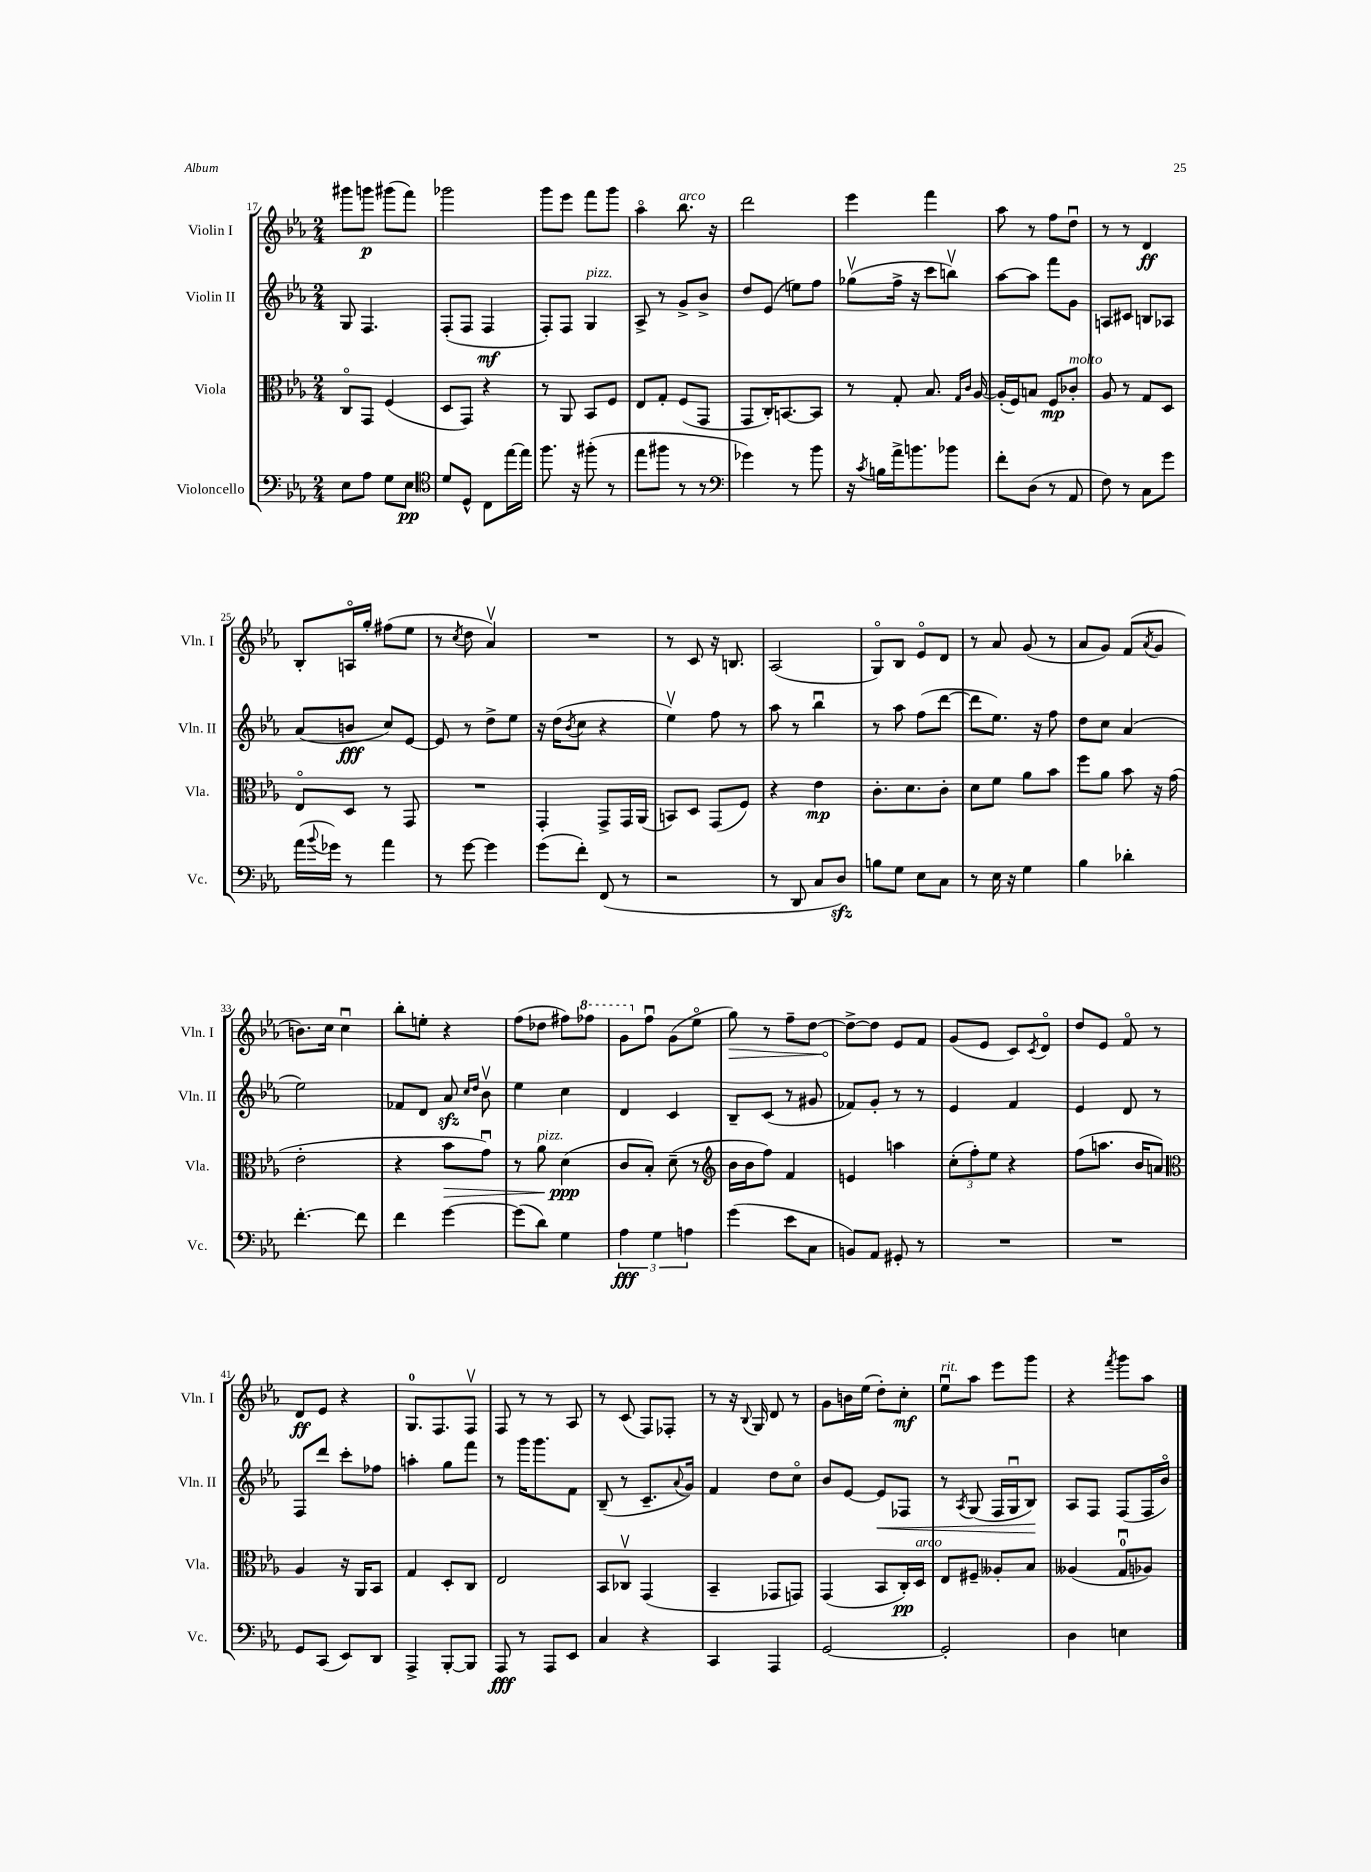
<<
\new StaffGroup <<
\new Staff = "s0" \with { instrumentName = "Violin I" shortInstrumentName = "Vln. I" } {
    \clef treble \key ees \major \numericTimeSignature \time 2/4
    gis'''8 g'''8\p gis'''8( f'''8) |
    ges'''2 |
    g'''8 ees'''8 f'''8 g'''8 |
    aes''4\flageolet bes''8.^\markup { \italic "arco" } r16 |
    d'''2 |
    ees'''4 f'''4 |
    aes''8 r8 f''8 d''8\downbow |
    r8 r8 d'4\ff |
    bes8-. a16\flageolet g''16-. fis''8( ees''8 |
    r8 \acciaccatura { c''8 } d''8 aes'4\upbow) |
    R2 |
    r8 c'8 r16 b8. |
    aes2( |
    g8\flageolet) bes8 ees'8\flageolet d'8 |
    r8 aes'8 g'8( r8 |
    aes'8 g'8) f'8( \acciaccatura { aes'8 } g'8 |
    b'8.) c''16 c''4\downbow |
    bes''8-. e''8-. r4 |
    f''8( des''8 fis''8) \ottava #1 fes'''8 |
    g''8 \ottava #0 f''8\downbow g'8( ees''8\flageolet |
    \once \override Hairpin.circled-tip = ##t g''8\>) r8 f''8-- d''8~ |
    d''8~->\! d''8 ees'8 f'8 |
    g'8( ees'8 c'8) \acciaccatura { c'8 } d'8\flageolet |
    d''8 ees'8 f'8\flageolet r8 |
    d'8\ff ees'8 r4 |
    g8.-0 f8. f8\upbow |
    f8 r8 r8 aes8 |
    r8 c'8( f8) fes8-. |
    r8 r16 \appoggiatura { bes8 } g16 d'8 r8 |
    g'8 b'16 ees''16( d''8-.) c''8-.\mf |
    ees''8\downbow^\markup { \italic "rit." } aes''8 ees'''8 g'''8 |
    r4 \acciaccatura { f'''8 } g'''8 aes''8 \bar "|." |
}
\new Staff = "s1" \with { instrumentName = "Violin II" shortInstrumentName = "Vln. II" } {
    \clef treble \key ees \major \numericTimeSignature \time 2/4
    g8 f4. |
    f8-.( f8 f4\mf |
    f8-.) f8 g4^\markup { \italic "pizz." } |
    aes8-> r8 g'8-> bes'8-> |
    d''8 ees'8( e''8) f''8 |
    ges''8\upbow( f''16-> r16 c'''8 b''8\upbow) |
    aes''8~ aes''8 f'''8 g'8 |
    a8 cis'8 b8 aes8 |
    aes'8( b'8\fff c''8) ees'8~ |
    ees'8 r8 d''8-> ees''8 |
    r16 d''16( \acciaccatura { bes'8 } c''8 r4 |
    ees''4\upbow) f''8 r8 |
    aes''8 r8 bes''4\downbow |
    r8 aes''8 f''8( d'''8~ |
    d'''8 ees''8.) r16 f''8 |
    d''8 c''8 aes'4( |
    ees''2) |
    fes'8 d'8 aes'8\sfz \grace { c''16 d''16 } bes'8\upbow |
    ees''4 c''4 |
    d'4 c'4 |
    bes8-- c'8( r8 gis'8 |
    fes'8) g'8-. r8 r8 |
    ees'4 f'4 |
    ees'4 d'8 r8 |
    f8 d'''8 c'''8-. fes''8 |
    a''4-. g''8 f'''8 |
    r8 g'''16 g'''8. f'8 |
    bes8--( r8 c'8.-- \appoggiatura { aes'8 } g'16) |
    f'4 d''8 c''8\flageolet |
    bes'8 ees'8~ ees'8\< fes8 |
    r8 \acciaccatura { aes8 } g8( f16 g16\downbow bes8\!) |
    aes8 f8 f8( f16 bes'16\flageolet) \bar "|." |
}
\new Staff = "s2" \with { instrumentName = "Viola" shortInstrumentName = "Vla." } {
    \clef alto \key ees \major \numericTimeSignature \time 2/4
    c8\flageolet g,8 f4( |
    d8 g,8) r4 |
    r8 aes,8 bes,8 f8 |
    ees8 g8-. f8( g,8 |
    g,8 c16-.) b,8.~ b,8 |
    r8 g8-. bes8. \grace { g16 c'16 } aes16~ |
    aes16-.( f16) b8 f8\mp ces'8-.^\markup { \italic "molto" } |
    aes8 r8 g8 d8 |
    ees8\flageolet d8 r8 g,8 |
    R2 |
    g,4-. g,8-> g,16 aes,16( |
    b,8) d8 g,8( f8) |
    r4 ees'4\mp |
    c'8.-. d'8. c'8-. |
    d'8 f'8 aes'8 bes'8 |
    f''8 aes'8 bes'8 r16 g'16( |
    ees'2-. |
    r4 bes'8\> g'8\downbow) |
    r8 aes'8^\markup { \italic "pizz." } d'4\ppp\!( |
    c'8 bes8-.) d'8--( r8 |
    \clef treble bes'16 bes'16 f''8) f'4 |
    e'4 a''4 |
    \tuplet 3/2 { c''8-.( f''8-.) ees''8 } r4 |
    f''8( a''8. bes'16 a'8) |
    \clef alto aes4 r16 aes,16 bes,8 |
    g4 d8-. c8 |
    ees2 |
    bes,8 ces8\upbow g,4( |
    bes,4-- ges,8 g,8) |
    g,4( bes,8 c16-.\pp) d16^\markup { \italic "arco" } |
    ees8 fis8-- aeses8-. bes8 |
    aeses4( g8-0\downbow aes8) \bar "|." |
}
\new Staff = "s3" \with { instrumentName = "Violoncello" shortInstrumentName = "Vc." } {
    \clef bass \key ees \major \numericTimeSignature \time 2/4
    ees8 aes8 g8 ees8\pp |
    \clef tenor d'8 d8-^ c8 ees''16~ ees''16 |
    f''8. r16 fis''8-.( r8 |
    ees''8 fis''8 r8 r8 |
    \clef bass ges'4) r8 bes'8 |
    r16 \acciaccatura { c'8 } b16 aes'16-> b'8. bes'8 |
    f'8-. d8( r8 aes,8 |
    f8) r8 c8 g'8 |
    aes'16( \appoggiatura { bes'8 } ges'16) r8 aes'4 |
    r8 g'8~ g'4 |
    g'8( f'8-.) f,8( r8 |
    r2 |
    r8 d,8 c8 d8\sfz) |
    b8 g8 ees8 c8 |
    r8 ees16 r16 g4 |
    bes4 des'4-. |
    f'4.~-. f'8 |
    f'4 g'4~ |
    g'8( d'8) g4 |
    \tuplet 3/2 { aes4\fff g4 a4 } |
    g'4( ees'8 c8 |
    b,8) aes,8 gis,8-. r8 |
    R2 |
    R2 |
    g,8 c,8( ees,8) d,8 |
    aes,,4-> bes,,8~-. bes,,8 |
    aes,,8\fff r8 aes,,8 ees,8 |
    c4 r4 |
    c,4 aes,,4 |
    g,2~ |
    g,2-. |
    d4 e4 \bar "|." |
}
>>
>>
\layout { \context { \Score currentBarNumber = #17 } }
